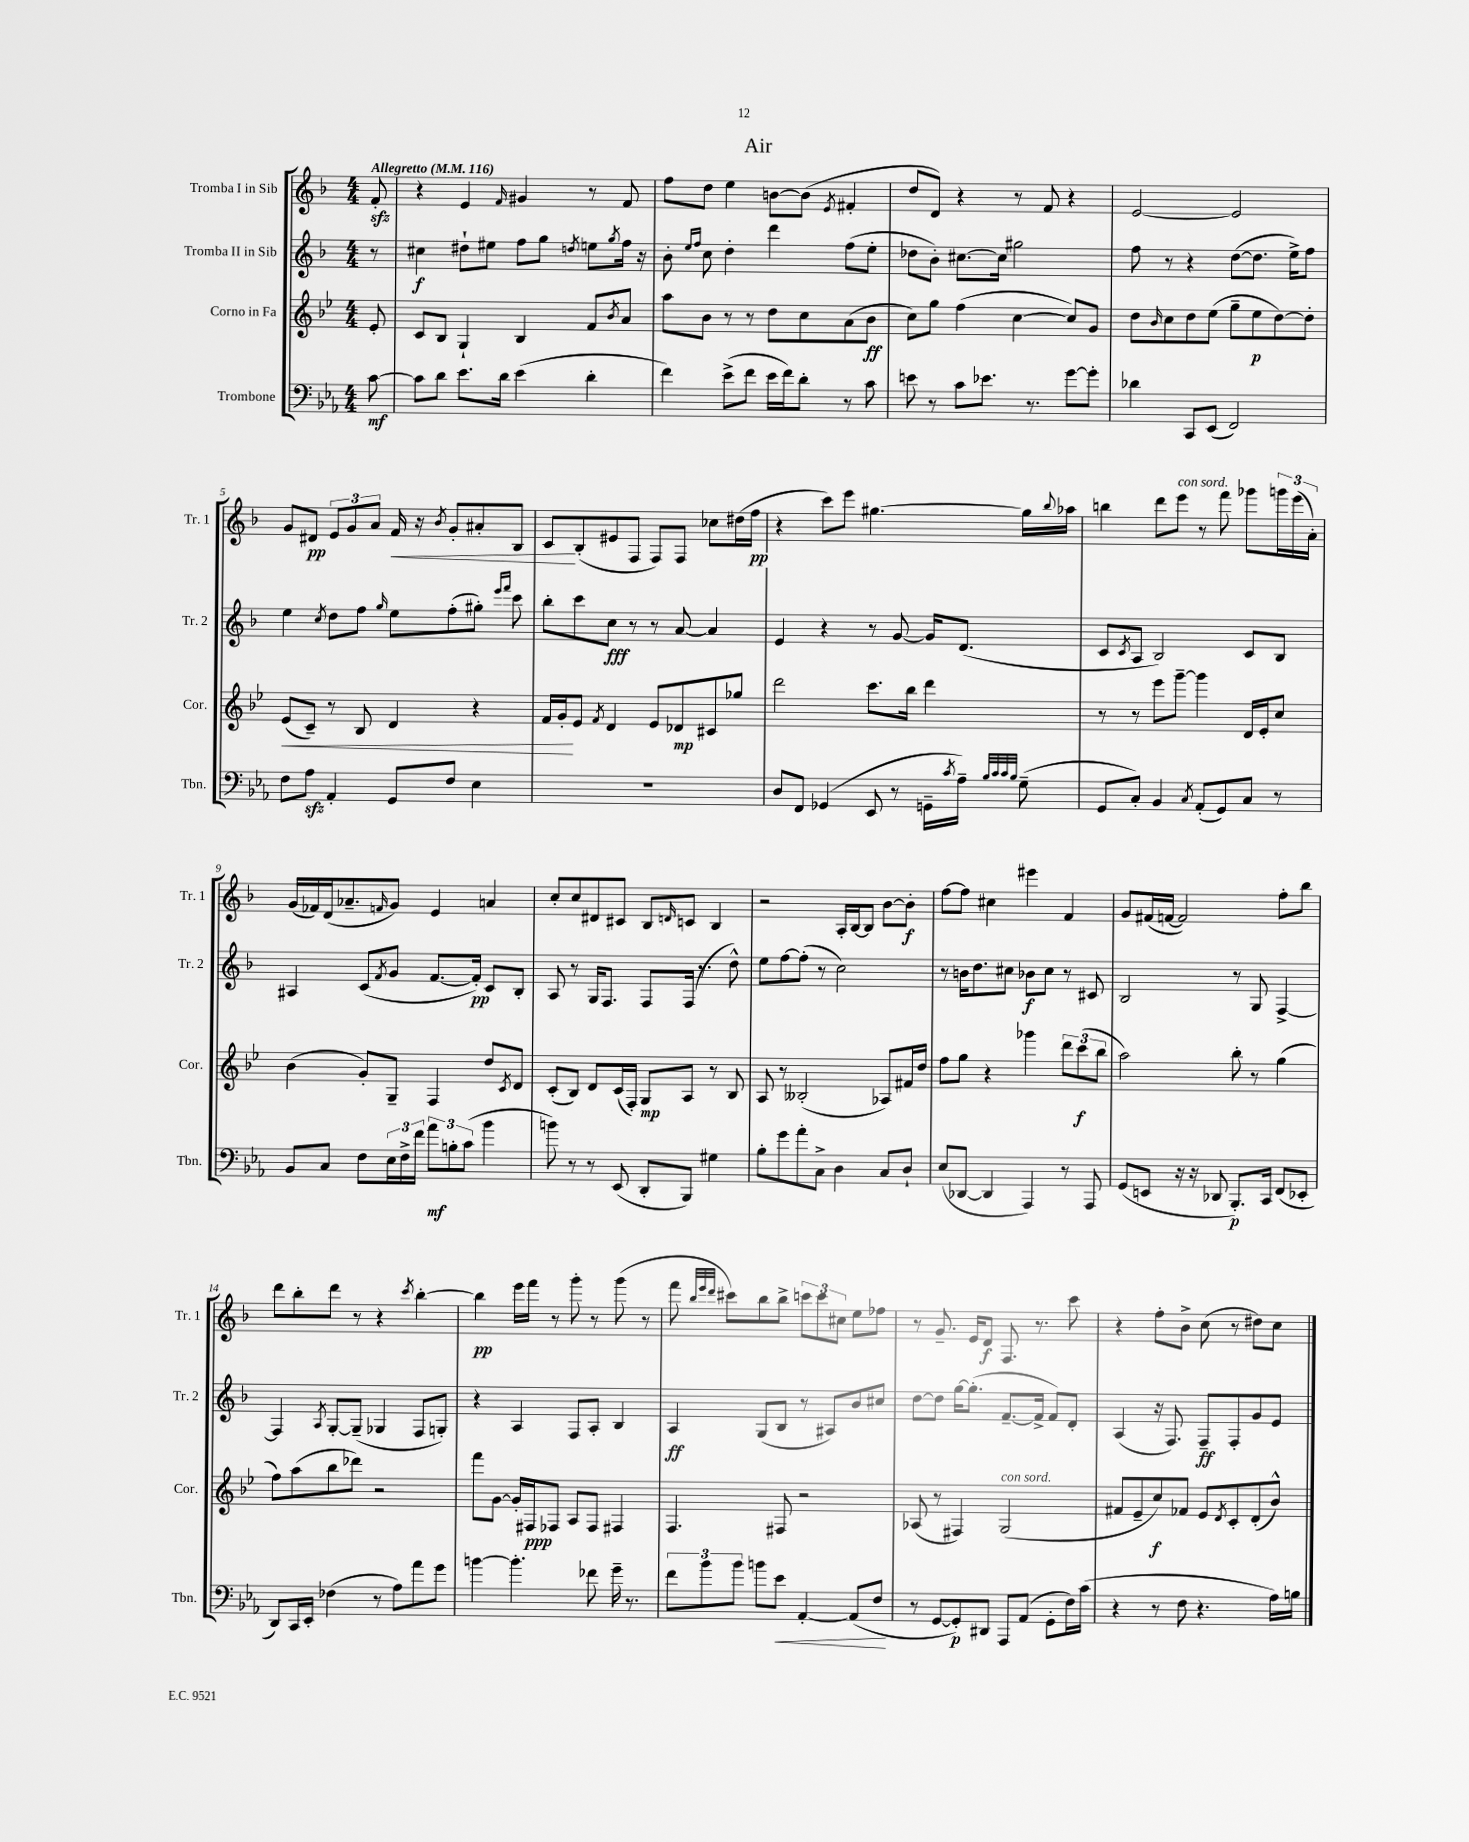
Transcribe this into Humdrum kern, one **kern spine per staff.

**kern	**dynam	**kern	**dynam	**kern	**dynam	**kern	**dynam
*part4	*part4	*part3	*part3	*part2	*part2	*part1	*part1
*staff4	*staff4	*staff3	*staff3	*staff2	*staff2	*staff1	*staff1
*I"Trombone	*	*I"Corno in Fa	*	*I"Tromba II in Sib	*	*I"Tromba I in Sib	*
*I'Tbn.	*	*I'Cor.	*	*I'Tr. 2	*	*I'Tr. 1	*
*clefF4	*	*clefG2	*	*clefG2	*	*clefG2	*
*k[b-e-a-]	*	*k[b-e-]	*	*k[b-]	*	*k[b-]	*
*M4/4	*	*M4/4	*	*M4/4	*	*M4/4	*
*MM116	*	*MM116	*	*MM116	*	*MM116	*
=	=	=	=	=	=	=	=
!	!	!	!	!	!	!LO:TX:a:B:t=Allegretto	!
[8c\	mf	8e-'/	.	8r	.	8fzz'/	.
=1	=1	=1	=1	=1	=1	=1	=1
8c\L]	.	8c/L	.	4cc#X\	f	4r	.
8d\J	.	8B-/J	.	.	.	.	.
8.e-\L	.	4G`/	.	8dd#X`\L	.	4e/	.
.	.	.	.	8ee#X\J	.	.	.
16d\Jk	.	.	.	.	.	.	.
.	.	.	.	.	.	16qqf/	.
(4e-\	.	4B-/	.	8ff\L	.	4g#X/	.
.	.	.	.	8gg\J	.	.	.
.	.	.	.	8qddn/	.	.	.
4d'\	.	8f/L	.	8een\L	.	8r	.
.	.	8qb-/	.	8qgg/	.	.	.
.	.	8a/J	.	16ff\Jk	.	8f/	.
.	.	.	.	16r	.	.	.
=2	=2	=2	=2	=2	=2	=2	=2
4f\)	.	8aa\L	.	8b-'\	.	8ff\L	.
.	.	.	.	16qqee/LL	.	.	.
.	.	.	.	16qqff/JJ	.	.	.
.	.	8b-\J	.	8cc\	.	8dd\J	.
(8e-^\L	.	8r	.	4dd'\	.	4ee\	.
8f\J	.	8r	.	.	.	.	.
16e-\LL	.	8dd\L	.	4ddd\	.	[8bn\L	.
16f\J)	.	.	.	.	.	.	.
8d'\J	.	8cc\	.	.	.	(8b\J]	.
.	.	.	.	.	.	8qe/	.
8r	.	(8a\	.	(8ff\L	.	4f#X'/	.
8c\	.	8b-\J	ff	8ee'\J	.	.	.
=3	=3	=3	=3	=3	=3	=3	=3
8en\	.	8cc\L)	.	8dd-X\L	.	8dd/L	.
8r	.	8gg\J	.	8b-'\J)	.	8d/J)	.
8c\L	.	(4ff\	.	[8.cc#X\L	.	4r	.
8.e-X\J	.	.	.	.	.	.	.
.	.	.	.	16cc#\Jk]	.	.	.
.	.	[4cc\	.	2gg#X\	.	8r	.
8.r	.	.	.	.	.	.	.
.	.	.	.	.	.	8f/	.
[8g\L	.	8cc/L])	.	.	.	4r	.
8g'\J]	.	8g/J	.	.	.	.	.
=4	=4	=4	=4	=4	=4	=4	=4
4d-X\	.	8dd\L	.	8ff\	.	[2e/	.
.	.	16qqb-/	.	.	.	.	.
.	.	8cc\	.	8r	.	.	.
8CC/L	.	8dd\	.	4r	.	.	.
(8EE-/J	.	(8ee-\J	.	.	.	.	.
2FF/)	.	8gg~\L	.	([8dd\L	.	2e/]	.
.	.	8ee-\	p	8.dd\J]	.	.	.
.	.	[8dd\)	.	.	.	.	.
.	.	.	.	16ee^\KL)	.	.	.
.	.	8dd'\J]	.	8ff\J	.	.	.
!!LO:LB:g=z
=5	=5	=5	=5	=5	=5	=5	=5
!	!	!	!LO:HP:b	!	!	!	!
8F\L	.	(8e-/L	<	4ee\	.	8g/L	.
8A-zz\J	.	8c~/J)	.	.	.	8d#X/J	pp
.	.	.	.	8qcc/	.	.	.
4AA-'/	.	8r	.	8dd\L	.	12e/L	.
.	.	.	.	.	.	12g/	.
.	.	8B-/	.	8ff\J	.	.	.
.	.	.	.	.	.	12a/J	.
.	.	.	.	16qqgg/	.	.	.
!	!	!	!	!	!	!	!LO:HP:b
8GG/L	.	4d/	.	8ee\L	.	16f/	<
.	.	.	.	.	.	16r	.
.	.	.	.	.	.	8qb-/	.
8F/J	.	.	.	(8ff'\	.	8g'/L	.
4E-\	.	4r	.	8gg#X'\J)	.	8a#X'/	.
.	.	.	.	16qqeee/LL	.	.	.
.	.	.	.	16qqfff/JJ	.	.	.
.	.	.	.	8ccc\	.	8B-/J	.
=6	=6	=6	=6	=6	=6	=6	=6
1r	.	16f/LL	.	8bb-'\L	.	8c/L	.
.	.	16g'/J	.	.	.	.	.
.	.	8e-/J	[	8ccc\	.	(8B-'/	[
.	.	8qf/	.	.	.	.	.
.	.	4d/	.	8cc\J	fff	8e#X/	.
.	.	.	.	8r	.	8F/J	.
.	.	8e-/L	.	8r	.	8F/L)	.
.	.	8d-X/	mp	[8a/	.	8F/J	.
.	.	8c#X/	.	4a/]	.	8cc-X\L	.
.	.	8gg-X/J	.	.	.	(16dd#X\L	.
.	.	.	.	.	.	16ff\JJ	pp
=7	=7	=7	=7	=7	=7	=7	=7
8D/L	.	2ddd\	.	4e/	.	4r	.
8FF/J	.	.	.	.	.	.	.
(4GG-X/	.	.	.	4r	.	8ccc\L)	.
.	.	.	.	.	.	8eee\J	.
8EE-/	.	8.ccc\L	.	8r	.	[4.gg#X\	.
8r	.	.	.	[8g/	.	.	.
.	.	16bb-\Jk	.	.	.	.	.
16GGn~\LL	.	4ddd\	.	16g/KL]	.	.	.
8qc/	.	.	.	.	.	.	.
16A-~\JJ)	.	.	.	(8.d/J	.	.	.
32qqB-/LLL	.	.	.	.	.	.	.
32qqc/	.	.	.	.	.	.	.
32qqc/	.	.	.	.	.	.	.
32qqB-/JJJ	.	.	.	.	.	.	.
(8G~\	.	.	.	.	.	16gg#\LL]	.
.	.	.	.	.	.	8qqbb-/	.
.	.	.	.	.	.	16aa-X\JJ	.
=8	=8	=8	=8	=8	=8	=8	=8
8GG/L	.	8r	.	8c/L	.	4bbn\	.
.	.	.	.	8qc/	.	.	.
8C'/J)	.	8r	.	8A/J	.	.	.
4BB-/	.	8eee-\L	.	2B-/)	.	8ddd\L	.
!	!	!	!	!	!	!LO:TX:a:i:t=con sord.	!
.	.	[8ggg~\J	.	.	.	8eee\J	.
8qC/	.	.	.	.	.	.	.
(8AA-'/L	.	4ggg\]	.	.	.	8r	.
8GG/)	.	.	.	.	.	8fff\	.
8C/J	.	16d/LL	.	8c/L	.	8ggg-X\L	.
.	.	16e-'/J	.	.	.	.	.
8r	.	8cc/J	.	8B-/J	.	24gggn\L	.
.	.	.	.	.	.	(24eee\	.
.	.	.	.	.	.	24a'\JJ)	.
!!LO:LB:g=z
=9	=9	=9	=9	=9	=9	=9	=9
8BB-/L	.	(4b-\	.	4A#X/	.	(16g/LL	.
.	.	.	.	.	.	16f-X/)	.
8C/J	.	.	.	.	.	(16d/J	.
.	.	.	.	.	.	8.a-X~/	.
8F\L	.	8g'/L)	.	(8c/L	.	.	.
.	.	.	.	8qf/	.	16qqfn/	.
24E-\L	.	8G~/J	.	8g/J	.	8g/J)	.
24F^\	.	.	.	.	.	.	.
24f\JJ	.	.	.	.	.	.	.
12a-\L	mf	4F/	.	[8.f/L	.	4e/	.
12Bn'\	.	.	.	.	.	.	.
(12c\J	.	.	.	.	.	.	.
.	.	.	.	16f'/Jk])	pp	.	.
4b-\	.	8dd/L	.	8c/L	.	4an/	.
.	.	8qc/	.	.	.	.	.
.	.	8d/J	.	8B-'/J	.	.	.
=10	=10	=10	=10	=10	=10	=10	=10
8bn\)	.	(8c'/L	.	8A/	.	8cc'/L	.
8r	.	8B-/J)	.	8r	.	8cc/	.
8r	.	8d/L	.	16G/KL	.	8d#X/	.
.	.	.	.	8.F/J	.	.	.
(8EE-/	.	(16c/L	.	.	.	8c#X/J	.
.	.	16F'/JJ)	.	.	.	.	.
8DD'/L	.	8G/L	mp	8F/L	.	8B-/L	.
.	.	.	.	.	.	16qqdn/	.
8BBB-/J)	.	8A/J	.	(16F/Jk	.	8cn/J	.
.	.	.	.	8.r	.	.	.
4G#X\	.	8r	.	.	.	4B-/	.
.	.	8B-/	.	8dd^^\)	.	.	.
=11	=11	=11	=11	=11	=11	=11	=11
8B-'\L	.	8A/	.	8ee\L	.	2r	.
8g\	.	8r	.	[8ff\	.	.	.
8a-'\	.	(2B--X'/	.	(8ff'\J]	.	.	.
8C^\J	.	.	.	8r	.	.	.
4D\	.	.	.	2cc\)	.	16A'/LL	.
.	.	.	.	.	.	[16B-/J	.
.	.	.	.	.	.	8B-/J]	.
8C/L	.	8A-X/L)	.	.	.	[8b-\L	.
8D`/J	.	16f#X/L	.	.	.	8b-'\J]	f
.	.	16dd/JJ	.	.	.	.	.
=12	=12	=12	=12	=12	=12	=12	=12
(8E-/L	.	8ff\L	.	8r	.	[8ff\L	.
[8DD-X/J	.	8gg\J	.	16bn\KL	.	8ff\J]	.
.	.	.	.	8.dd\	.	.	.
4DD-/]	.	4r	.	.	.	4cc#X\	.
.	.	.	.	8cc#X\J	.	.	.
4AAA-/)	.	4ggg-X\	.	8b-X\L	f	4eee#X\	.
.	.	.	.	8cc#\J	.	.	.
8r	.	12ddd\L	.	8r	.	4f/	.
.	.	(12ccc\	f	.	.	.	.
8AAA-/	.	.	.	8c#X/	.	.	.
.	.	12bb-\J	.	.	.	.	.
=13	=13	=13	=13	=13	=13	=13	=13
(8GG/L	.	2aa\)	.	2B-/	.	8g/L	.
8EEn/J	.	.	.	.	.	(16f#X/L	.
.	.	.	.	.	.	[16fn/JJ	.
16r	.	.	.	.	.	2f/])	.
16r	.	.	.	.	.	.	.
8DD-X/	.	.	.	.	.	.	.
8.BBB-'/L)	p	8bb-'\	.	8r	.	.	.
.	.	8r	.	8G/	.	.	.
16CC/Jk	.	.	.	.	.	.	.
(8FF/L	.	(4gg\	.	[4F^/	.	8ff'\L	.
8EE-X'/J	.	.	.	.	.	8bb-\J	.
!!LO:LB:g=z
=14	=14	=14	=14	=14	=14	=14	=14
8DD/L)	.	8ff\L)	.	4F/]	.	8ddd\L	.
16CC/L	.	(8aa\	.	.	.	8bb-'\	.
16EE-'/JJ	.	.	.	.	.	.	.
.	.	.	.	8qA/	.	.	.
(4F-X\	.	8bb-\	.	[8G'/L	.	8ddd\J	.
.	.	8ddd-X\J)	.	(8G~/J]	.	8r	.
8r	.	2r	.	4G-X/	.	4r	.
8A-\L)	.	.	.	.	.	.	.
.	.	.	.	.	.	8qccc/	.
8a-\	.	.	.	8F/L	.	[4bb-'\	.
8g\J	.	.	.	8Gn'/J)	.	.	.
=15	=15	=15	=15	=15	=15	=15	=15
[4bn\	.	8fff\L	.	4r	.	4bb-\]	pp
.	.	[8g\J	.	.	.	.	.
4.b'\]	.	16g'/LL]	.	4A/	.	16eee\LL	.
.	.	16F#X/J	ppp	.	.	16fff\JJ	.
.	.	8F-X/J	.	.	.	8r	.
.	.	8A/L	.	8F/L	.	8ggg'\	.
8f-X\	.	8F-/J	.	8A'/J	.	8r	.
16g~\	.	4F#X/	.	4B-/	.	(8ggg\	.
8.r	.	.	.	.	.	.	.
.	.	.	.	.	.	8r	.
=16	=16	=16	=16	=16	=16	=16	=16
12f\L	.	4.F/	.	4A/	ff	8fff\	.
12b-\	.	.	.	.	.	.	.
.	.	.	.	.	.	32qqbb-/LLL	.
.	.	.	.	.	.	32qqeee/	.
.	.	.	.	.	.	32qqddd/JJJ	.
.	.	.	.	.	.	8ccc#X\L)	.
12b-\J	.	.	.	.	.	.	.
8bn\L	.	.	.	(8G/L	.	8bb-\	.
!	!LO:HP:b	!	!	!	!	!	!
8e-\J	<	8F#X/	.	8B-/J	.	8bb-^\J	.
[4AA-'/	.	2r	.	8r	.	12cccn\L	.
.	.	.	.	.	.	12ccc\	.
.	.	.	.	8A#X/L)	.	.	.
.	.	.	.	.	.	12cc#X\J	.
(8AA-/L]	.	.	.	8b-/	.	8ee\L	.
8F/J	.	.	.	8cc#X/J	.	8ff-X\J	.
.	[	.	.	.	.	.	.
=17	=17	=17	=17	=17	=17	=17	=17
8r	.	(8A-X/	.	[8dd\L	.	8r	.
[8GG/L	.	8r	.	8dd\J]	.	8.g~/	.
8GG'/])	p	4F#X/)	.	[16gg\KL	.	.	.
.	.	.	.	(8.gg'\J]	.	16e/KL	.
8DD#X/J	.	.	.	.	.	8d/J	f
!	!	!LO:TX:a:i:t=con sord.	!	!	!	!	!
8AAA-/L	.	(2G/	.	[8.f~/L	.	8.F/	.
(8AA-/J	.	.	.	.	.	.	.
.	.	.	.	16f^/Jk]	.	8.r	.
8GG'\L	.	.	.	8f/L)	.	.	.
16F\L)	.	.	.	8d'/J	.	8ccc\	.
(16c\JJ	.	.	.	.	.	.	.
=18	=18	=18	=18	=18	=18	=18	=18
4r	.	8f#X/L	.	(4A/	.	4r	.
.	.	8e-~/	.	.	.	.	.
8r	.	8cc/)	f	16r	.	8ff'\L	.
.	.	.	.	8.F/)	.	.	.
8F\	.	8f-X/J	.	.	.	8b-^\J	.
4.r	.	8e-/L	.	8F~/L	ff	(8cc\	.
.	.	8qd/	.	.	.	.	.
.	.	8c'/	.	8F'/	.	8r	.
.	.	(8d'/	.	8g/	.	8dd#X\L)	.
16A-\LL)	.	8b-^^/J)	.	8e/J	.	8cc\J	.
16Bn\JJ	.	.	.	.	.	.	.
==	==	==	==	==	==	==	==
*-	*-	*-	*-	*-	*-	*-	*-
